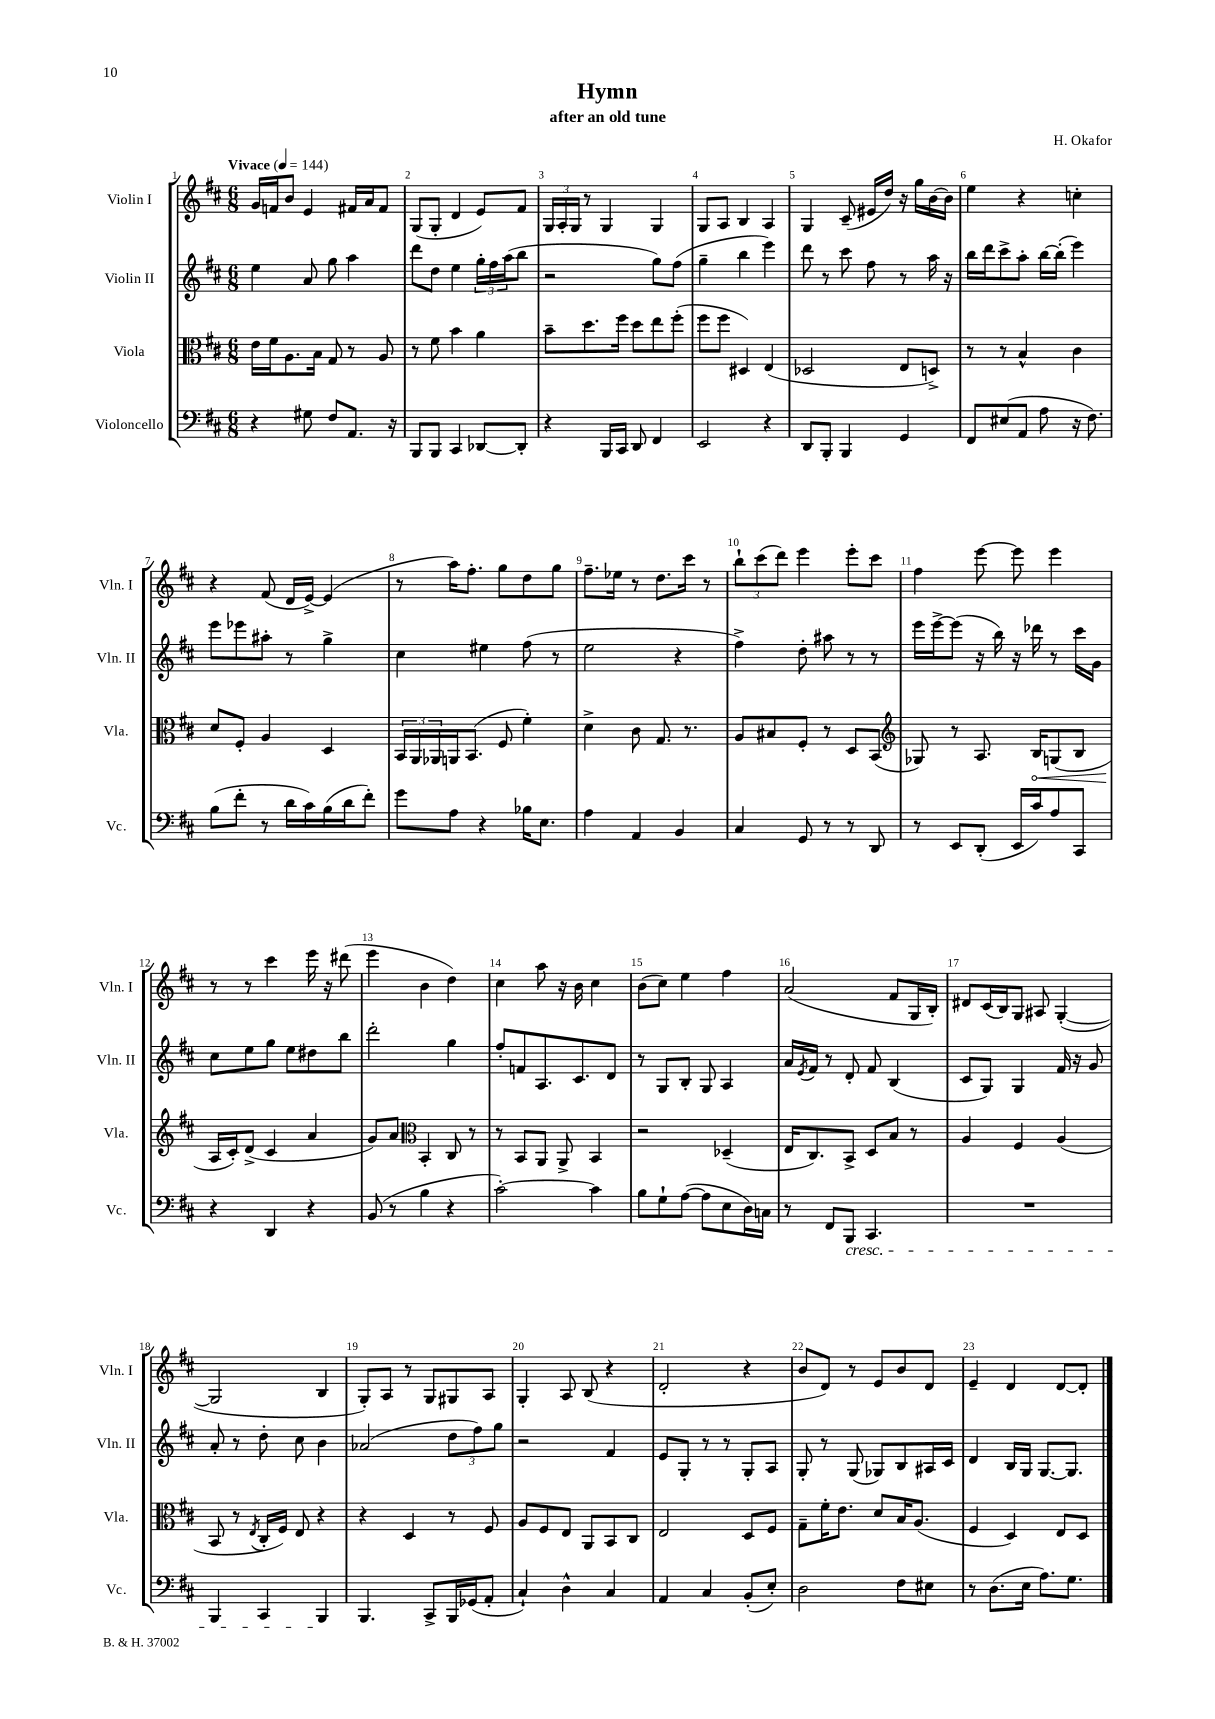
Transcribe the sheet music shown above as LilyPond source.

\header { title = "Hymn" composer = "H. Okafor" subtitle = "after an old tune" }
<<
\new StaffGroup <<
\new Staff = "s0" \with { instrumentName = "Violin I" shortInstrumentName = "Vln. I" } {
    \clef treble \key d \major \numericTimeSignature \time 6/8 \tempo "Vivace" 4 = 144
    g'16 f'16 b'8 e'4 fis'16 a'16 fis'8 |
    g8( g8-. d'4 e'8) fis'8 |
    \tuplet 3/2 { g16 a16-. g16 } r8 g4 g4 |
    g8 a8 b4 a4 |
    g4 cis'8--( eis'16 d''16) r16 g''16 b'16~ b'16 |
    e''4 r4 c''4-. |
    r4 fis'8( d'16 e'16~->) e'4( |
    r8 a''16) fis''8.-. g''8 d''8 g''8 |
    fis''8.-- ees''16 r8 d''8. cis'''16 r8 |
    \tuplet 3/2 { b''8-! cis'''8( d'''8) } e'''4 e'''8-. cis'''8 |
    fis''4 e'''8~ e'''8 e'''4 |
    r8 r8 cis'''4 e'''16 r16 dis'''8( |
    e'''4 b'4 d''4) |
    cis''4 a''8 r16 b'16 cis''4 |
    b'8( cis''8) e''4 fis''4 |
    a'2( fis'8 g16 b16-.) |
    dis'8 cis'16( b16) g8 ais8 g4~-.( |
    g2 b4 |
    g8-.) a8 r8 g8 gis8 a8 |
    g4-. a8 b8( r4 |
    d'2-. r4 |
    b'8 d'8) r8 e'8 b'8 d'8 |
    e'4-- d'4 d'8~ d'8-. \bar "|." |
}
\new Staff = "s1" \with { instrumentName = "Violin II" shortInstrumentName = "Vln. II" } {
    \clef treble \key d \major \numericTimeSignature \time 6/8
    e''4 a'8 g''8 a''4 |
    d'''8 d''8 e''4 \tuplet 3/2 { g''16-. fis''16 a''16( } b''8 |
    r2 g''8) fis''8( |
    g''4-- b''4 e'''4) |
    d'''8 r8 cis'''8 fis''8 r8 a''16 r16 |
    b''16 d'''16 cis'''8-> a''8-. b''16~ b''16-.( e'''4) |
    e'''8 ees'''8 ais''8-. r8 g''4-> |
    cis''4 eis''4 fis''8( r8 |
    e''2 r4 |
    fis''4->) d''8-. ais''8 r8 r8 |
    e'''16 e'''16~-> e'''8( r16 b''16) r16 des'''16 r8 cis'''16 g'16 |
    cis''8 e''8 g''8 e''8 dis''8 b''8 |
    d'''2-. g''4 |
    fis''8-. f'8 a8. cis'8. d'8 |
    r8 g8 b8-. g8 a4 |
    a'16 \acciaccatura { e'8 } fis'16 r8 d'8-. fis'8 b4( |
    cis'8 g8) g4 fis'16 r16 g'8 |
    a'8-. r8 d''8-. cis''8 b'4 |
    aes'2( \tuplet 3/2 { d''8 fis''8) g''8 } |
    r2 fis'4 |
    e'8 g8-. r8 r8 g8-. a8 |
    g8-. r8 g8( ges8) b8 ais16 cis'16 |
    d'4 b16 g16 g8.~ g8. \bar "|." |
}
\new Staff = "s2" \with { instrumentName = "Viola" shortInstrumentName = "Vla." } {
    \clef alto \key d \major \numericTimeSignature \time 6/8
    e'16 fis'16 a8. b16 g8 r8 a8 |
    r8 fis'8 b'4 a'4 |
    b'8-- d''8. fis''16 d''8 e''8 fis''8-.( |
    fis''8 fis''8 dis4) e4( |
    des2 e8 d8->) |
    r8 r8 b4-^ cis'4 |
    d'8 fis8-. a4 d4 |
    \tuplet 3/2 { b,16 a,16 aes,16 } a,16 b,8.( fis8 fis'4-.) |
    d'4-> cis'8 g8. r8. |
    a8 bis8 fis8-. r8 d8 b,8( |
    \clef treble ges8) r8 a8. \once \override Hairpin.circled-tip = ##t b16\< g8( b8 |
    a16\! cis'16-.) d'8->( cis'4 a'4 |
    g'8) a'8 \clef alto b,4-. cis8 r8 |
    r8 b,8 a,8 a,8-> b,4 |
    r2 des4--( |
    e16 cis8.) b,8-> d8 b8 r8 |
    a4 fis4 a4( |
    b,8 r8 \acciaccatura { e8 } cis16-. fis16) e8 r4 |
    r4 d4 r8 fis8 |
    a8 fis8 e8 a,8 b,8 cis8 |
    e2 d8 fis8 |
    g8-- fis'16-. e'8. d'8 b16 a8.( |
    fis4 d4) e8 d8 \bar "|." |
}
\new Staff = "s3" \with { instrumentName = "Violoncello" shortInstrumentName = "Vc." } {
    \clef bass \key d \major \numericTimeSignature \time 6/8
    r4 gis8 fis8 a,8. r16 |
    b,,8 b,,8 cis,4 des,8~ des,8-. |
    r4 b,,16 cis,16 d,8 fis,4 |
    e,2 r4 |
    d,8 b,,8-. b,,4 g,4 |
    fis,8 eis8( a,8 a8 r16 fis8.) |
    b8( fis'8-. r8 d'16 cis'16) b16( d'16 fis'8-.) |
    g'8 a8 r4 bes16 e8. |
    a4 a,4 b,4 |
    cis4 g,8 r8 r8 d,8 |
    r8 e,8 d,8-.( e,16 cis'16) a8 cis,8 |
    r4 d,4 r4 |
    b,8( r8 b4 r4 |
    cis'2~-.) cis'4 |
    b8 g8-! a8~( a8 e8 d16) c16 |
    r8 fis,8 b,,8\cresc cis,4. |
    R2. |
    b,,4 cis,4 b,,4\! |
    b,,4. cis,8-> b,,16 ges,16( a,8-. |
    cis4-!) d4-^ cis4 |
    a,4 cis4 b,8-.( e8-.) |
    d2 fis8 eis8 |
    r8 d8.( e16 a8.) g8. \bar "|." |
}
>>
>>
\layout { \context { \Score \override BarNumber.break-visibility = ##(#f #t #t) barNumberVisibility = #all-bar-numbers-visible } }
